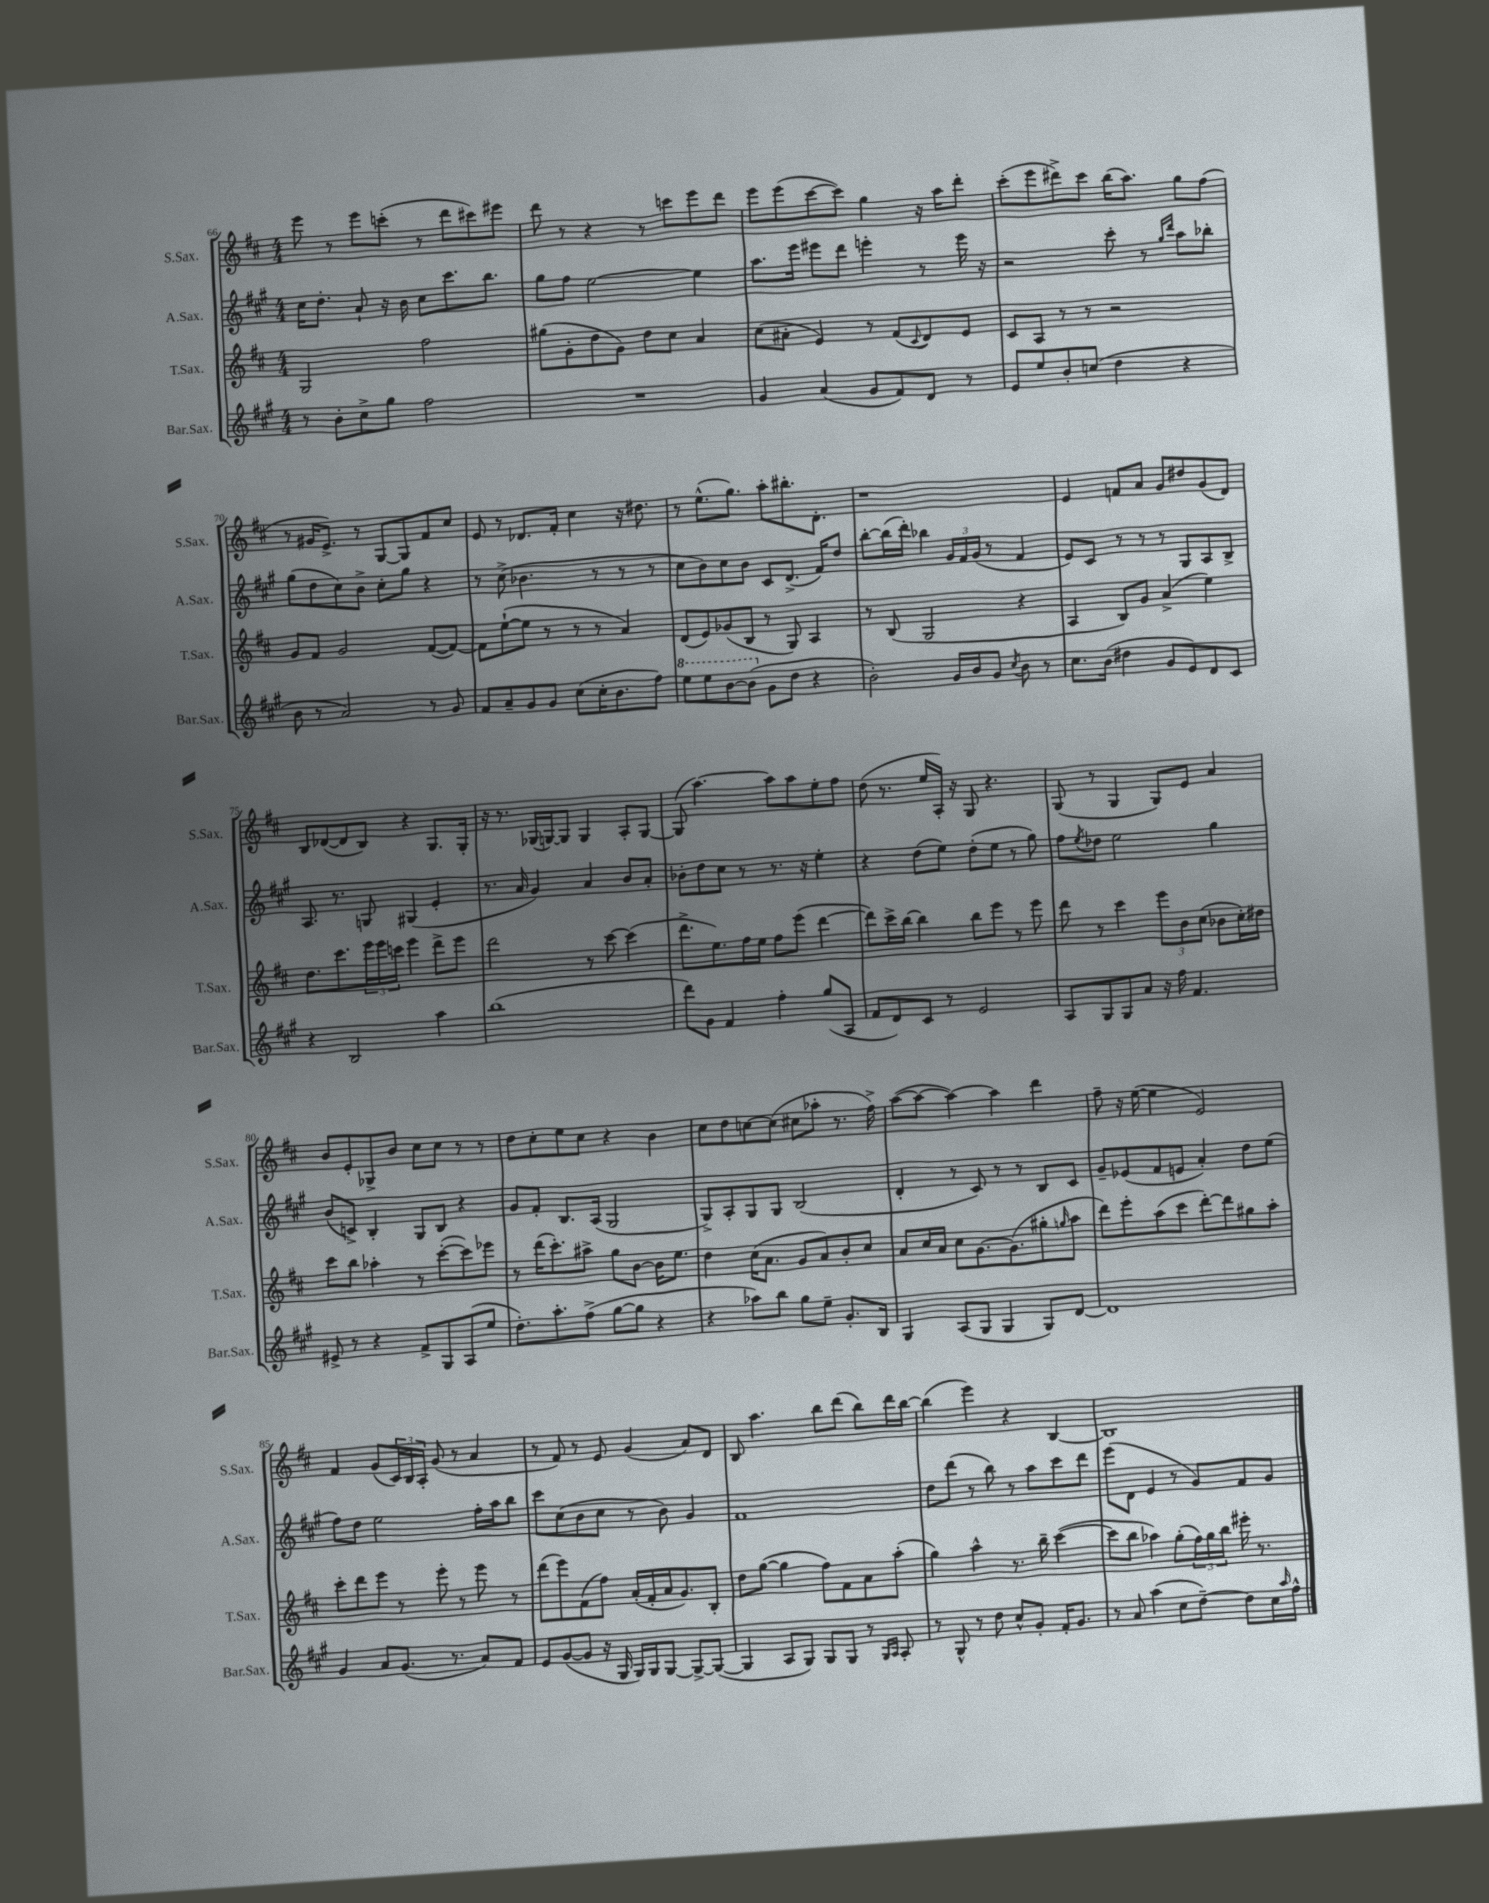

**kern	**kern	**kern	**kern
*part4	*part3	*part2	*part1
*staff4	*staff3	*staff2	*staff1
*I"Bar.Sax.	*I"T.Sax.	*I"A.Sax.	*I"S.Sax.
*I'Bar.Sax.	*I'T.Sax.	*I'A.Sax.	*I'S.Sax.
*clefG2	*clefG2	*clefG2	*clefG2
*k[f#c#g#]	*k[f#c#]	*k[f#c#g#]	*k[f#c#]
*M4/4	*M4/4	*M4/4	*M4/4
=66	=66	=66	=66
8r	2G/	16cc#\KL	8eee\
.	.	8.dd'\J	.
8b'\L	.	.	8r
8cc#^\	.	8a`/	8eee\L
8gg#\J	.	16r	(8cccn'\J
.	.	16b\	.
2ff#\	2ff#\	8cc#\L	8r
.	.	8.ccc#\	8ddd\L
.	.	.	8ccc#X\)
.	.	8.bb\J	.
.	.	.	8eee#X\J
=67	=67	=67	=67
1r	(8gg#X\L	8gg#\L	8ddd\
.	8g'\	8ff#\J	8r
.	8dd\	[2ee\	4r
.	8g\J)	.	.
.	8dd\L	.	8r
.	8cc#\J	.	8cccn\L
.	4a/	4ee\]	8eee\
.	.	.	8ddd\J
=68	=68	=68	=68
4g#/	(8cc#\L	8.aa\L	8eee\L
.	8a#X'\J	.	(8eee\
.	.	16eee\Jk	.
(4a/	4e/)	8eee#X\L	[8ccc#\
.	.	8ddd\J	8ccc#\J])
8g#/L	8r	4eeen'\	4gg\
8f#/)	(8f#/L	.	.
.	8qqc#/	.	.
8d/J	8d/)	8r	16r
.	.	.	16aa\KL
8r	8e/J	16eee\	8ddd'\J
.	.	16r	.
=69	=69	=69	=69
8e/L	8c#/L	2r	(8ccc#'\L
8ee/	8A/J	.	8eee\
8b'/	8r	.	8ddd#X^\)
(8ccn/J	8r	.	8ccc#\J
4dd\	2r	8ccc#'\	(16bb\KL
.	.	.	8.aa\J)
.	.	8r	.
.	.	16qqgg#/LL	.
.	.	16qqddd/JJ	.
4r	.	8aa\L	8gg\L
.	.	8bb-X'\J	(8ff#\J
!!LO:LB:g=z
=70	=70	=70	=70
8b\	8g/L	(8gg#\L	8r
8r	8f#/J	8dd\	16g#X/KL
.	.	.	8.e^/J)
2a/)	2g/	8cc#\)	.
.	.	8b^\J	8r
.	.	8cc#'\L	[8G/L
.	.	8gg#\J	8G/]
8r	([8f#/L	4r	8f#/
8g#/	8f#/J_)	.	8cc#/J
=71	=71	=71	=71
8f#/L	8f#\L]	8r	8e/
8a~/	([8ee`\	(8cc#^\	8r
8g#/	8ee\J]	4.b-X\	8.d-X/L
8g#/J	8r	.	.
.	.	.	16f#'/Jk
(8cc#\L	8r	.	4cc#\
16cc#'\K	8r	8r	.
8.b\	.	.	.
.	4a/)	8r	16r
.	.	.	8.dd#X\
8ff#\J)	.	8r	.
=72	=72	=72	=72
*8va	*	*	*
8eee\L	(8d/L	8cc#\L	8r
8eee\	8e/)	8b\)	(8.ee^^\L
[8bb\	(8g-X/	8cc#\	.
.	.	.	8.gg\J)
(8bb\J]	8B/J	8b\J	.
*X8va	*	*	*
8g#\L	8r	8c#/L	8aa'\L
8dd\J	8G/)	(8.d^/J	8.bb#X'\
4r	4A/	.	.
.	.	16f#/KL)	8.d'\J
.	.	8dd/J	.
=73	=73	=73	=73
2b'\)	8r	[8bb'\L	1r
.	(8B/	(16bb\L]	.
.	.	16ddd'\JJ)	.
.	2G/	4bb-X\	.
16g#/LL	.	24g#/LL	.
.	.	24f#/	.
16b/J	.	.	.
.	.	(24g#/JJ	.
8g#/J	.	8r	.
8qcc#/	.	.	.
8b\	4r	4f#/	.
8r	.	.	.
=74	=74	=74	=74
8.cc#\L	4A/	8e/L)	4e/
.	.	8c#/J	.
(16b\Jk	.	.	.
4dd#X\	8B/L)	8r	8fn/L
.	8g/J	8r	8a/J
8g#/L	(4a^/	8r	8g/L
8e/)	.	8G#/L	8dd#X/
8d/	4ee\)	8A/	(8g/
8c#/J	.	8B^/J	8d/J)
!!LO:LB:g=z
=75	=75	=75	=75
4r	8.dd\L	8.A/	8B/L
.	.	.	([8d-X/
.	8.ccc#\	8.r	.
2B/	.	.	8d-/]
.	24eee\L	8Gn/	8B/J)
.	24eee\	.	.
.	24cccn\JJ	.	.
.	4eee\	(4G#X/	4r
4aa\	8ddd^\L	4e'/	8.G/L
.	8eee\J	.	.
.	.	.	16G'/Jk
=76	=76	=76	=76
(1bb	2ddd\	8.r	16r
.	.	.	8.r
.	.	16a/	.
.	.	4g#/)	(16G-X/LL
.	.	.	[16Gn/J)
.	.	.	8G/J]
.	8r	4a/	4G/
.	[8ccc#\	.	.
.	(4ccc#\]	8b/L	8A'/L
.	.	8a'/J	[8G/J
=77	=77	=77	=77
8ddd\L)	8.ddd^\L	8b-X'\L	(8G/]
8g#\J	.	8dd\	[4.aa\)
.	8.ee\)	.	.
4f#/	.	8cc#\J	.
.	16ff#\L	8r	.
.	16ee\JJ	.	.
4ff#'\	8ff#\L	8.r	8aa\L]
.	(8eee\J	.	8aa\
.	.	16r	.
(8gg#/L	[4ddd\	4ee'\	8ee'\
8A/J	.	.	8ff#\J
=78	=78	=78	=78
8f#/L	8ddd\L])	4r	(8dd\
8d/)	16ccc#^\L	.	8.r
.	[16bb\JJ	.	.
8c#/J	4bb\]	(8dd\L	.
.	.	.	16ee/LL
8r	.	8ee\J)	16A'/JJ)
.	.	.	16r
2e/	8bb\L	(8dd'\L	8G/
.	8eee\J	8ee\J	4.r
.	8r	8r	.
.	8eee\	8gg#\)	.
=79	=79	=79	=79
8A/L	8ddd\	8ff#\L	(8G/
.	.	8qee/	.
8G#/	8r	8dd-X\J	8r
8G#/	4ccc#\	2ee\	4G/
8a/J	.	.	.
16r	12eee\L	.	8G/L)
16ff#\	.	.	.
.	12b\	.	.
4.f#/	.	.	8e/J
.	(12cc#\J	.	.
.	8b-X\L	4gg#\	4a/
.	16cc#'\L)	.	.
.	16dd#X\JJ	.	.
!!LO:LB:g=z
=80	=80	=80	=80
8e#X^/	8ccc#\L	(8b/L	8b/L
8r	8bb\J	8cn^/J)	8e'/
4r	4aa-X'\	4B'/	8G-X^/
.	.	.	8b/J
8f#^/L	8r	8G#/L	8cc#\L
8G#/	([8ccc#'\L	8B/J	8cc#\J
(8A/	8ccc#\])	4r	8r
8ee/J	8eee-X\J	.	8r
=81	=81	=81	=81
8.dd'\L)	8r	8g#/L	8dd\L
.	(16ddd\KL	8f#'/J	8cc#'\
8.aa'\	8.ccc#'\)	.	.
.	.	8.B/L	8ee\
(8ff#^\J	8aa#X^\J	.	8cc#\J
.	.	(16A/Jk	.
[8gg#\L	8gg\L	2G#/	4r
8gg#\J]	[8b\J	.	.
4r	16b\KL]	.	4b\
.	8.ee\J	.	.
=82	=82	=82	=82
4r	4dd\	8G#^/L)	8cc#\L
.	.	8A'/	8dd\
8aa-X\L)	(16cc#\KL	8G#/	[8ccn\
.	8.a\J	.	.
8bb\J	.	8G#/J	(8cc\J]
8gg#\L	8g/L	(2B/	8cc#X\L
8ee~\J	8a/)	.	8aa-X'\J
8.g#'/L	8b'/	.	8.r
.	8cc#/J	.	.
16B/Jk	.	.	16ff#^\)
=83	=83	=83	=83
4G#/	8a/L	4d'/	([8aa\L
.	16cc#/L	.	8aa\J_
.	16a/JJ	.	.
(8A/L	8cc#\L	8r	4aa\_)
8G#/J	[8.g\	8c#/)	.
4G#/	.	8r	4aa\]
.	(8.g\]	.	.
.	.	8r	.
8G#/L)	8gg#X'\	8B/L	4ddd\
.	16qqggn/	.	.
[8d/J	8aa\J	8c#/J	.
=84	=84	=84	=84
1d]	8ddd\L)	8g#~/L	8ff#~\
.	8eee'\	(8e-X/	16r
.	.	.	([16ee\
.	(8aa\	8f#/	4ee\]
.	8ccc#\J	8en/J	.
.	[8ddd'\L)	4a'/)	2e/)
.	8ddd\]	.	.
.	8gg#X\	8dd\L	.
.	8aa'\J	(8ee\J	.
!!LO:LB:g=z
=85	=85	=85	=85
4g#/	8ccc#'\L	8ff#\L)	4f#/
.	8ddd\	8dd\J	.
8a/L	8eee\J	2ee\	(8g/L
(8.g#/J	8r	.	24c#/L)
.	.	.	24B/
.	.	.	24A'/JJ
.	8eee'\	.	(8g/
8.r	.	.	.
.	8r	.	8r
8a/L)	8eee\	16ff#'\LL	4a/
.	.	16aa\J	.
8f#/J	8r	8bb\J	.
=86	=86	=86	=86
8e/L	(8ddd\L	8ccc#\L	8r
([8g#/	8eee\)	(8cc#\	8f#/)
8g#/J]	(8f#\	8b\	8r
16r	8ff#\J)	8cc#\J	8e/
16G#/	.	.	.
16G#/LL)	(16a'/LL	8r	(4g/
16G#/J	16f#'/	.	.
[8G#/J	16a/J	8b\)	.
.	8.g/)	.	.
8G#^/L_	.	4g#/	8a/L)
(8G#/J_	8B'/J	.	8d/J
=87	=87	=87	=87
4G#/]	8dd\L	1f#	8B/
.	([8gg\J	.	4.aa\
8A/L	4gg\]	.	.
8G#/J)	.	.	.
8G#/L	8ff#\L)	.	8bb\L
8G#/J	8f#\	.	(8ddd\J
8r	8a\	.	8bb\L)
16qqG#/LL	.	.	.
16qqA/JJ	.	.	.
8A'/	(8aa'\J	.	16ddd\L
.	.	.	[16bb\JJ
=88	=88	=88	=88
8r	4gg\)	8dd\L	(4bb\]
8G#^^/	.	(8ddd\J	.
8r	4aa^^\	8r	4eee\)
8dd\	.	8bb\)	.
8cc#^^/L	8.r	8r	4r
8g#'/J	.	8aa\L	.
.	16bb~\	.	.
16f#'/KL	([4ccc#\	8ccc#\	[4B/
8.g#/J	.	.	.
.	.	8ddd\J	.
=89	=89	=89	=89
8r	8ccc#\L]	(8eee\L	1B]
8a/	8bb\J	8d\J	.
(4aa\	4aa-X\)	4e/	.
8cc#\L	(8gg'\L	8r	.
[8dd~\J)	24ff#\L)	8g#/L)	.
.	24gg\	.	.
.	24bb\JJ	.	.
8dd\L]	16eee#X'\	8f#/	.
.	8.r	.	.
16cc#\L	.	8g#/J	.
16qqaa/	.	.	.
16ff#^^\JJ	.	.	.
==	==	==	==
*-	*-	*-	*-
